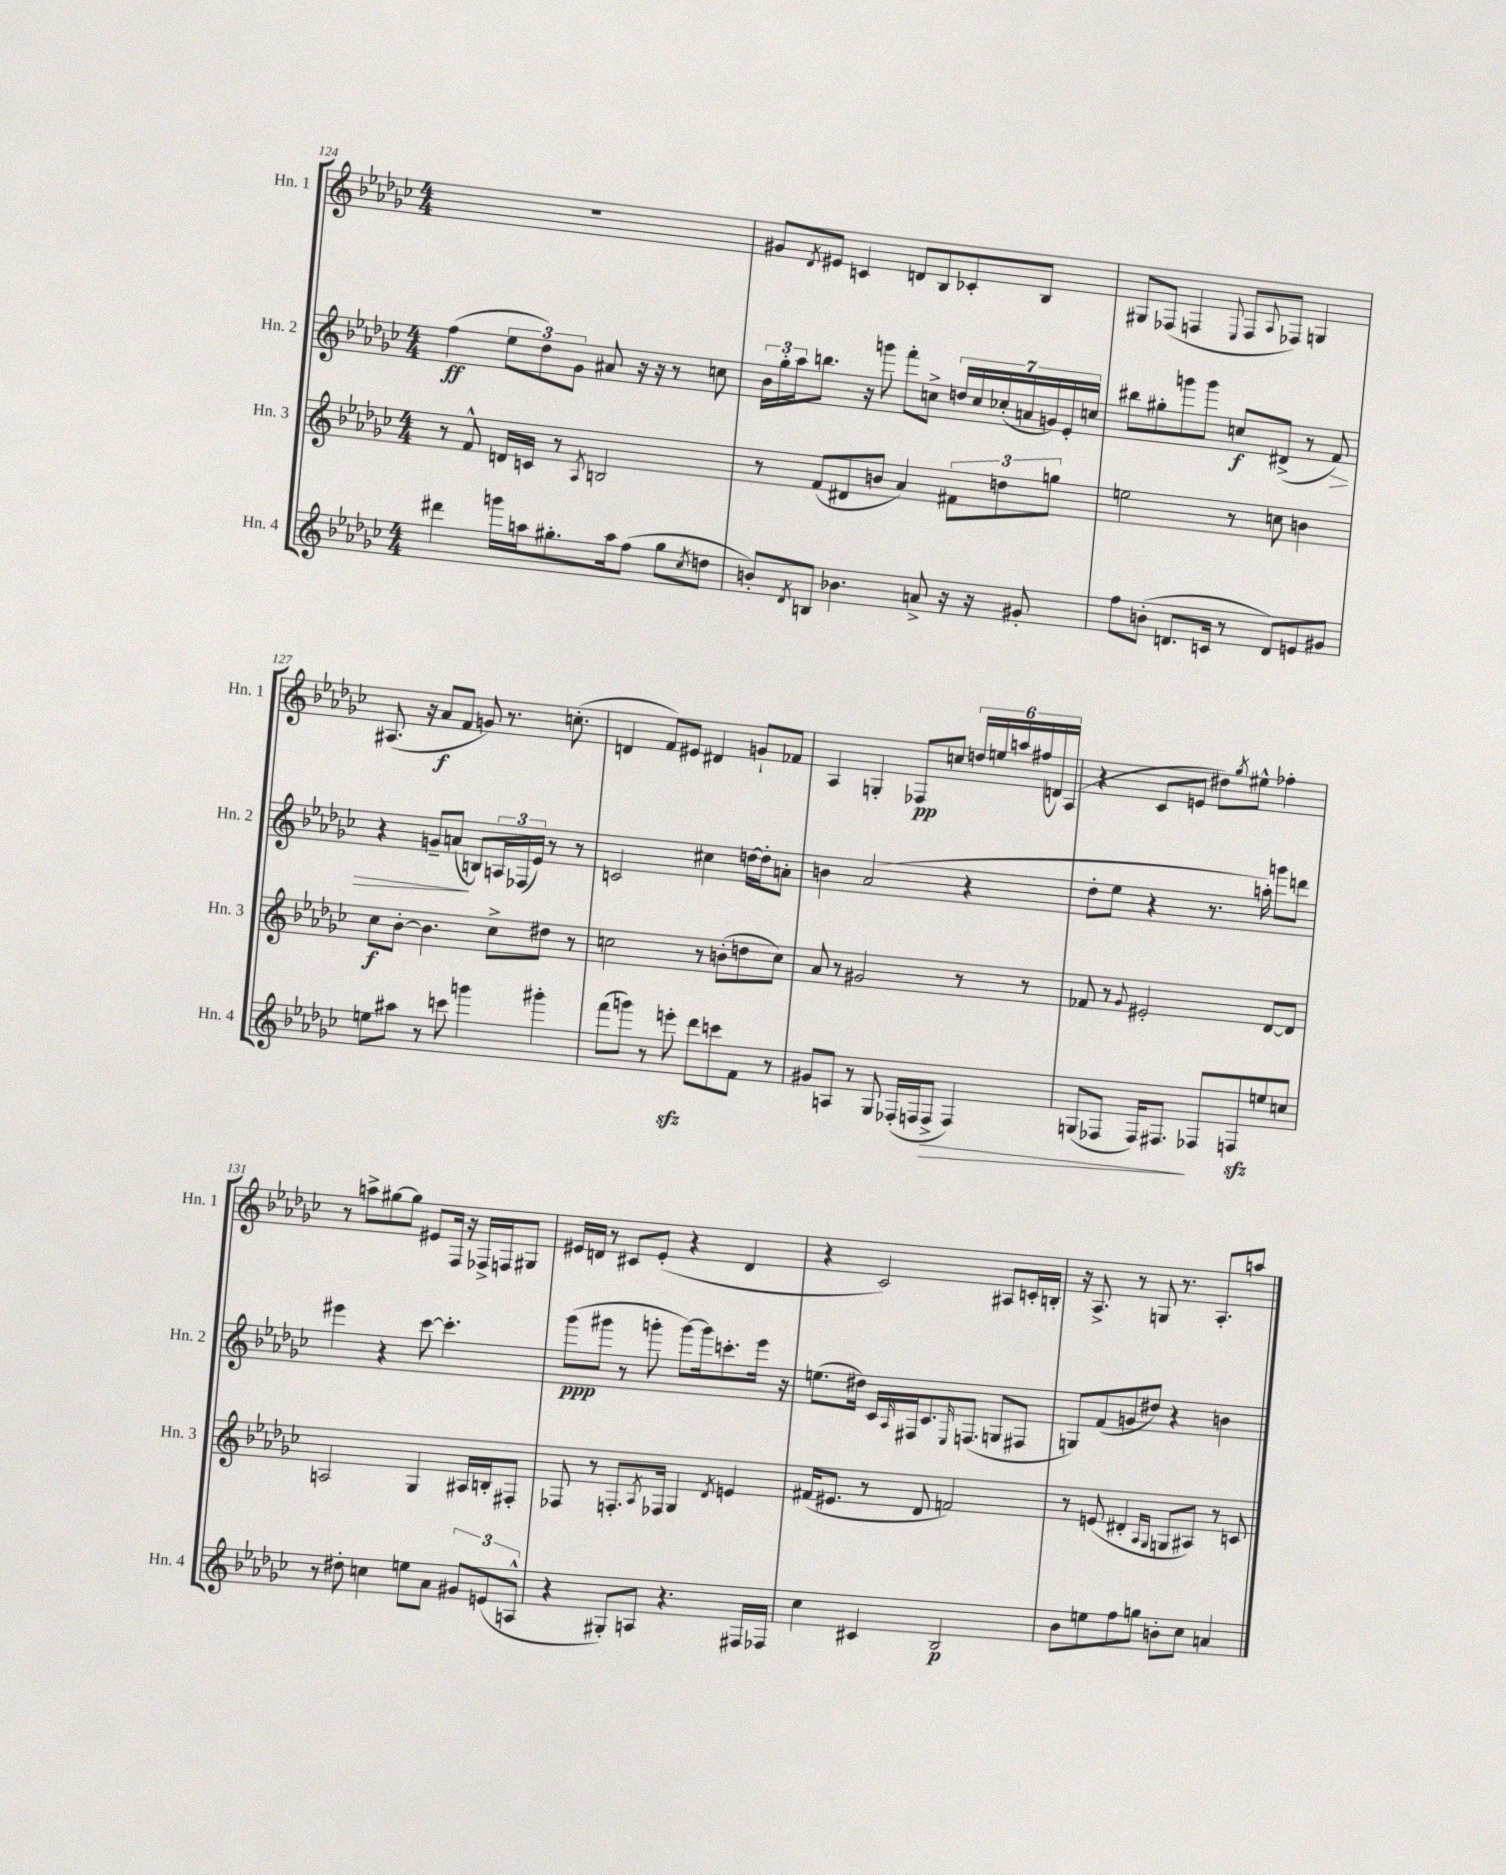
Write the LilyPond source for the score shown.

<<
\new StaffGroup <<
\new Staff = "s0" \with { instrumentName = "Hn. 1" shortInstrumentName = "Hn. 1" } {
    \clef treble \key ges \major \numericTimeSignature \time 4/4
    R1 |
    gis'8 \acciaccatura { des'8 } eis'8 c'4 d'8 bes8 ces'8-. bes8 |
    gis8 fes8( f4 \appoggiatura { ees8 } f8 \appoggiatura { aes8 } fes8) g4 |
    ais8.( r16 aes'8\f f'8 g'8) r8. c''8.-.( |
    d'4 f'8) eis'8 dis'4 g'8-! fes'8 |
    aes4 g4-. fes8\pp c''8 \tuplet 6/4 { d''16 e''16 a''16 fis''16( d'16) aes16( } |
    r4 ces'8 e'8 dis''8) \acciaccatura { ges''8 } eis''8-^ fes''4-. |
    r8 a''8-> gis''8~ gis''8 eis'8 f16 r16 fes16-> f16 gis8 |
    eis'16 d'16 r8 cis'8 eis'8-.( r4 d'4 |
    r4 ces'2) ais8 c'16-. b16-. |
    r16 aes8.-> r8 g8 r8. aes8.-. a''8 \bar "|." |
}
\new Staff = "s1" \with { instrumentName = "Hn. 2" shortInstrumentName = "Hn. 2" } {
    \clef treble \key ges \major \numericTimeSignature \time 4/4
    f''4\ff( \tuplet 3/2 { ees''8 des''8) ges'8 } ais'8 r16 r16 r8 c''8 |
    \tuplet 3/2 { bes'16 ges''16-. aes''16 } b''8. r16 g'''8 f'''8-. c''8-> \tuplet 7/4 { d''16 c''16 ces''16-.( a'16 g'16) ees'16-. c''16 } |
    bis''8 gis''8-. g'''8 g'''8 c''8\f dis'8->( r8 f'8\>) |
    r4 g'8-- a'8\!( b8) \tuplet 3/2 { a16 fes16( ees'16) } r8 r8 |
    c'2 cis''4 d''16~ d''16-. a'8-. |
    b'4 aes'2( r4 |
    des''8-. ees''8 r4 r8. a''16-.) g'''8 d'''8 |
    eis'''4 r4 ces'''8~ ces'''4.-. |
    ges'''8\ppp( gis'''8 r8 g'''8-. g'''8~) g'''16 c'''8.-. ees'''16 r16 |
    e''8.( dis''16) ces'16 \grace { aes16 } fis16 ces'8. \grace { ees16 } f8.( g8 fis8 |
    g8) f'8( g'8 dis''8) r4 b'4 \bar "|." |
}
\new Staff = "s2" \with { instrumentName = "Hn. 3" shortInstrumentName = "Hn. 3" } {
    \clef treble \key ges \major \numericTimeSignature \time 4/4
    r8 f'8-^ d'16 c'16 r8 \acciaccatura { aes8 } b2 |
    r8 f'8( dis'8 b'8 aes'4) \tuplet 3/2 { fis'8 d''8 g''8 } |
    e''2 r8 c''8 b'4 |
    ces''8\f bes'8~-. bes'4. ces''8-> dis''8 r8 |
    c''2 r8 b'8-.( d''8 c''8) |
    aes'8 r8 gis'2 r8 r8 |
    fes'8 r8 \appoggiatura { ges'8 } eis'2-. des'8~ des'8 |
    a2 ges4 ais16 b16-. fis8-. |
    fes8 r8 f8.-. \acciaccatura { aes8 } fes16 ges4 \acciaccatura { des'8 } e'4 |
    fis'16( eis'8. r8 des'8 f'2) |
    r8 e'8( dis'4-. \grace { aes16 ges16 } g8 ais8) r8 c'8 \bar "|." |
}
\new Staff = "s3" \with { instrumentName = "Hn. 4" shortInstrumentName = "Hn. 4" } {
    \clef treble \key ges \major \numericTimeSignature \time 4/4
    dis'''4 g'''16 a''16 gis''8.-. a''16 f''8( gis''8 \acciaccatura { ces''8 } d''8 |
    b'8-.) \acciaccatura { des'8 } b8 bes'4. a'8-> r16 r16 gis'8-. |
    f''8 b'8-.( d'8. c'16 r8 d'8) e'8 gis'8 |
    e''8 ais''8 r8 c'''8 g'''4 gis'''4-. |
    f'''8( g'''8) r8 e'''8-.\sfz des'''8 c'''8 f'8 r8 |
    gis'8 a8 r8 ges8 fes16-.( f16 f8->\> f4) |
    g8( fes8 fes16) fis8.\! fes8 f8\sfz e''8 c''8 |
    r8 dis''8-. c''4 e''8 aes'8 \tuplet 3/2 { gis'8 e'8( a8-^ } |
    r4 gis8-.) a8 r4. fis16 fes16 |
    ces''4 cis'4 bes2\p |
    bes'8 e''8 f''8 g''8 b'8-. ces''8 a'4 \bar "|." |
}
>>
>>
\layout { \context { \Score currentBarNumber = #124 } }
